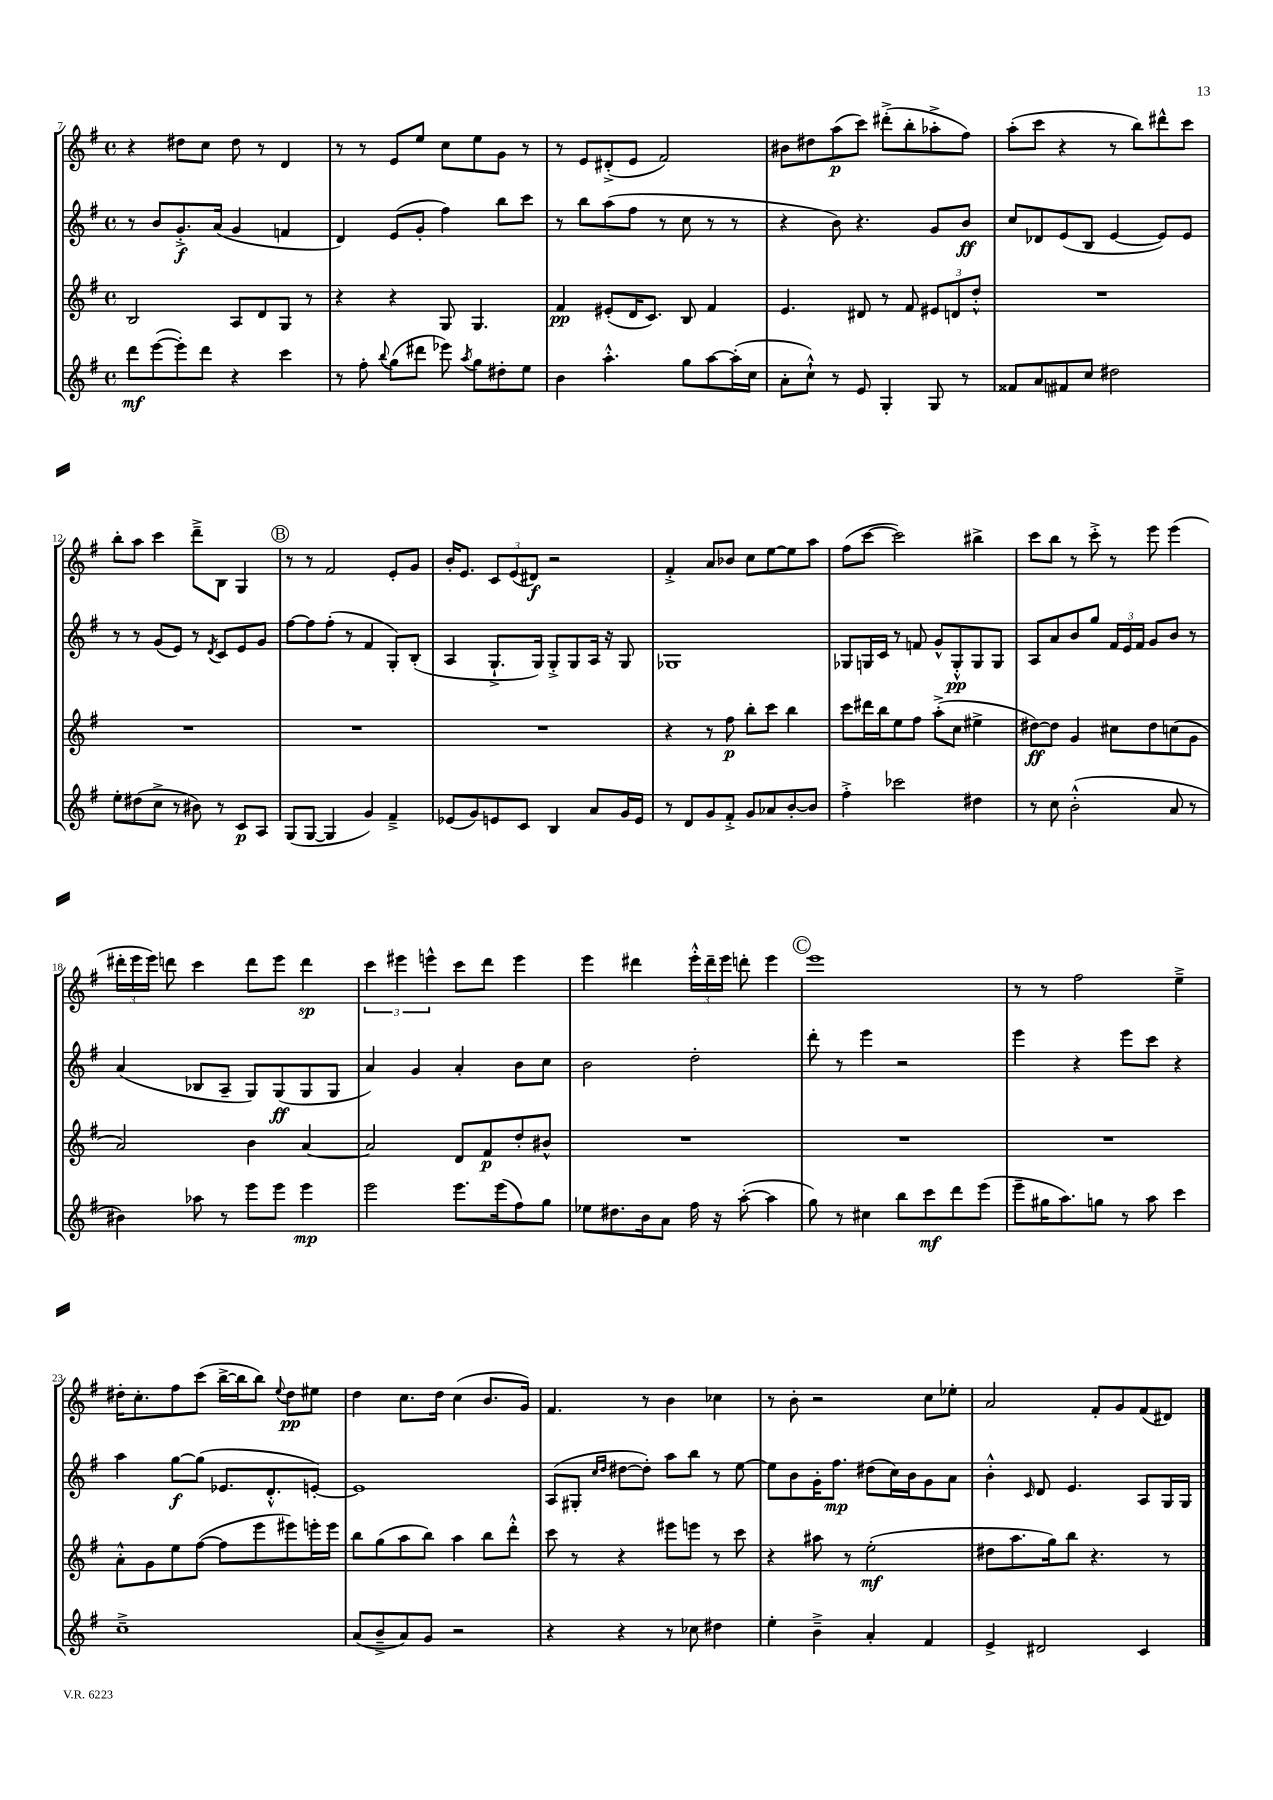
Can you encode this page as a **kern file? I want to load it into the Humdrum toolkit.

**kern	**kern	**kern	**kern
*staff4	*staff3	*staff2	*staff1
*clefG2	*clefG2	*clefG2	*clefG2
*k[f#]	*k[f#]	*k[f#]	*k[f#]
*M4/4	*M4/4	*M4/4	*M4/4
*met(c)	*met(c)	*met(c)	*met(c)
8ddd	2B	8r	4r
([8eee	.	8b	.
8eee'])	.	8.g'^	8dd#
8ddd	.	.	8cc
.	.	(16a	.
4r	8A	4g	8dd#
.	8d	.	8r
4ccc	8G	4f	4d
.	8r	.	.
=	=	=	=
8r	4r	4d)	8r
8ff#'	.	.	8r
8qqbb	.	.	.
(8gg	4r	(8e	8e
8ddd#	.	8g'	8ee
8eee-)	8G	4ff#)	8cc
8qaa	.	.	.
8gg	4.G	.	8ee
8dd#'	.	8bb	8g
8ee	.	8ccc	8r
=	=	=	=
4b	4f#	8r	8r
.	.	8bb	8e
4.aa'^^	(8e#'	(8aa	(8d#'^
.	16d	8ff#	8e
.	8.c)	.	.
.	.	8r	2f#)
8gg	8B	8cc	.
[8aa	4f#	8r	.
(16aa']	.	8r	.
16cc	.	.	.
=	=	=	=
8a'	4.e	4r	8b#
8cc`^^)	.	.	8dd#
8r	.	8b)	(8aa
8e	8d#	4.r	8ccc)
4G'	8r	.	(8ddd#'^
.	8f#	.	8bb'
8G	12e#	8g	8aa-'^
.	12d	.	.
8r	.	8b	8ff#)
.	12dd'^^	.	.
=	=	=	=
8f##	1r	8cc	(8aa'
8a	.	8d-	8ccc
8f#	.	(8e	4r
8cc	.	8B	.
2dd#	.	[4e	8r
.	.	.	8bb)
.	.	8e])	8ddd#^^
.	.	8e	8ccc
=	=	=	=
8ee'	1r	8r	8bb'
(8dd#	.	8r	8aa
8cc^	.	(8g	4ccc
8r	.	8e)	.
8b#)	.	8r	8ddd~^
.	.	8qd	.
8r	.	8c	8B
8c	.	8e	4G
8A	.	8g	.
=	=	=	=
(8G	1r	[8ff#	8r
[8G	.	8ff#]	8r
4G]	.	(8ff#'	2f#
.	.	8r	.
4g)	.	4f#	.
4f#~^	.	8G')	8e'
.	.	(8B'	8g
=	=	=	=
(8e-	1r	4A	16b'
.	.	.	8.e
8g)	.	.	.
8e	.	8.G`^	12c
.	.	.	(12e
8c	.	.	.
.	.	.	12d#)
.	.	16G)	.
4B	.	8G'^	2r
.	.	8G	.
8a	.	16A	.
.	.	16r	.
16g	.	8G	.
16e	.	.	.
=	=	=	=
8r	4r	1G-	4f#'^
8d	.	.	.
8g	8r	.	8a
8f#'^	8ff#	.	8b-
8g	8bb'	.	8cc
8a-	8ccc	.	[8ee
[8b'	4bb	.	8ee]
8b]	.	.	8aa
=	=	=	=
4ff#'^	8ccc	8G-	(8ff#
.	16ddd#	16G	[8ccc
.	16bb	16c	.
2ccc-	8ee	8r	2ccc])
.	8ff#	8f	.
.	(8aa'^	8g^^	.
.	8cc	8G'^^	.
4dd#	4ee#^	8G	4bb#^
.	.	8G	.
=	=	=	=
8r	[8dd#)	8A	8ccc
8cc	8dd#]	8a	8bb
(2b'^^	4g	8b	8r
.	.	8gg	8ccc'^
.	8cc#	24f#	8r
.	.	24e	.
.	.	24f#	.
.	8dd#	8g	8eee
8a	(8cc	8b	(4eee
8r	8g	8r	.
=	=	=	=
4b#)	2a)	(4a	24ddd#'
.	.	.	24eee
.	.	.	24eee)
.	.	.	8ddd
8aa-	.	8B-	4ccc
8r	.	8A~	.
8eee	4b	8G)	8ddd
8eee	.	(8G	8eee
4eee	[4a	8G	4ddd
.	.	8G	.
=	=	=	=
2eee	2a]	4a)	6ccc
.	.	.	6eee#
.	.	4g	.
.	.	.	6eee^^
8.eee	8d	4a'	8ccc
.	8f#	.	8ddd
(16eee	.	.	.
8ff#)	8dd'	8b	4eee
8gg	8b#^^	8cc	.
=	=	=	=
8ee-	1r	2b	4eee
8.dd#	.	.	.
.	.	.	4ddd#
16b	.	.	.
8a	.	.	.
16ff#	.	2dd'	24eee'^^
.	.	.	24ddd#~
16r	.	.	.
.	.	.	24eee
([8aa'	.	.	8ddd'
4aa]	.	.	4eee
=	=	=	=
8gg)	1r	8ddd'	1eee
8r	.	8r	.
4cc#	.	4eee	.
8bb	.	2r	.
8ccc	.	.	.
8ddd	.	.	.
(8eee	.	.	.
=	=	=	=
8eee~	1r	4eee	8r
16gg#	.	.	8r
8.aa)	.	.	.
.	.	4r	2ff#
8gg	.	.	.
8r	.	8eee	.
8aa	.	8ccc	.
4ccc	.	4r	4ee~^
=	=	=	=
1cc~^	8a'^^	4aa	16dd#'
.	.	.	8.cc'
.	8g	.	.
.	8ee	[8gg	8ff#
.	([8ff#	(8gg]	(8ccc
.	8ff#]	8.e-	[16bb^
.	.	.	16bb]
.	8eee	.	8bb)
.	.	8.d'^^	.
.	.	.	8qqee
.	8eee#)	.	8dd#
.	16eee'	[8e')	8ee#
.	16eee	.	.
=	=	=	=
(8a	8bb	1e]	4dd
8b~^	(8gg	.	.
8a)	8aa	.	8.cc
8g	8bb)	.	.
.	.	.	16dd
2r	4aa	.	(4cc
.	8bb	.	8.b
.	8ddd'^^	.	.
.	.	.	16g)
=	=	=	=
4r	8ccc	(8A	4.f#
.	8r	8G#'	.
.	.	16qqcc	.
.	.	16qqdd	.
4r	4r	[8dd#	.
.	.	8dd#'])	8r
8r	8eee#	8aa	4b
8cc-	8eee	8bb	.
4dd#	8r	8r	4cc-
.	8ccc	[8ee	.
=	=	=	=
4ee'	4r	8ee]	8r
.	.	8b	8b'
4b~^	8aa#	16g'	2r
.	.	8.ff#	.
.	8r	.	.
4a'	(2ee'	(8dd#	.
.	.	16cc)	.
.	.	16b	.
4f#	.	8g	8cc
.	.	8a	8ee-'
=	=	=	=
4e^	8dd#	4b'^^	2a
.	8.aa	.	.
.	.	16qqc	.
2d#	.	8d	.
.	16gg)	.	.
.	8bb	4.e	.
.	4.r	.	8f#'
.	.	.	8g
4c	.	8A	(8f#
.	8r	16G	8d#)
.	.	16G	.
==	==	==	==
*-	*-	*-	*-
